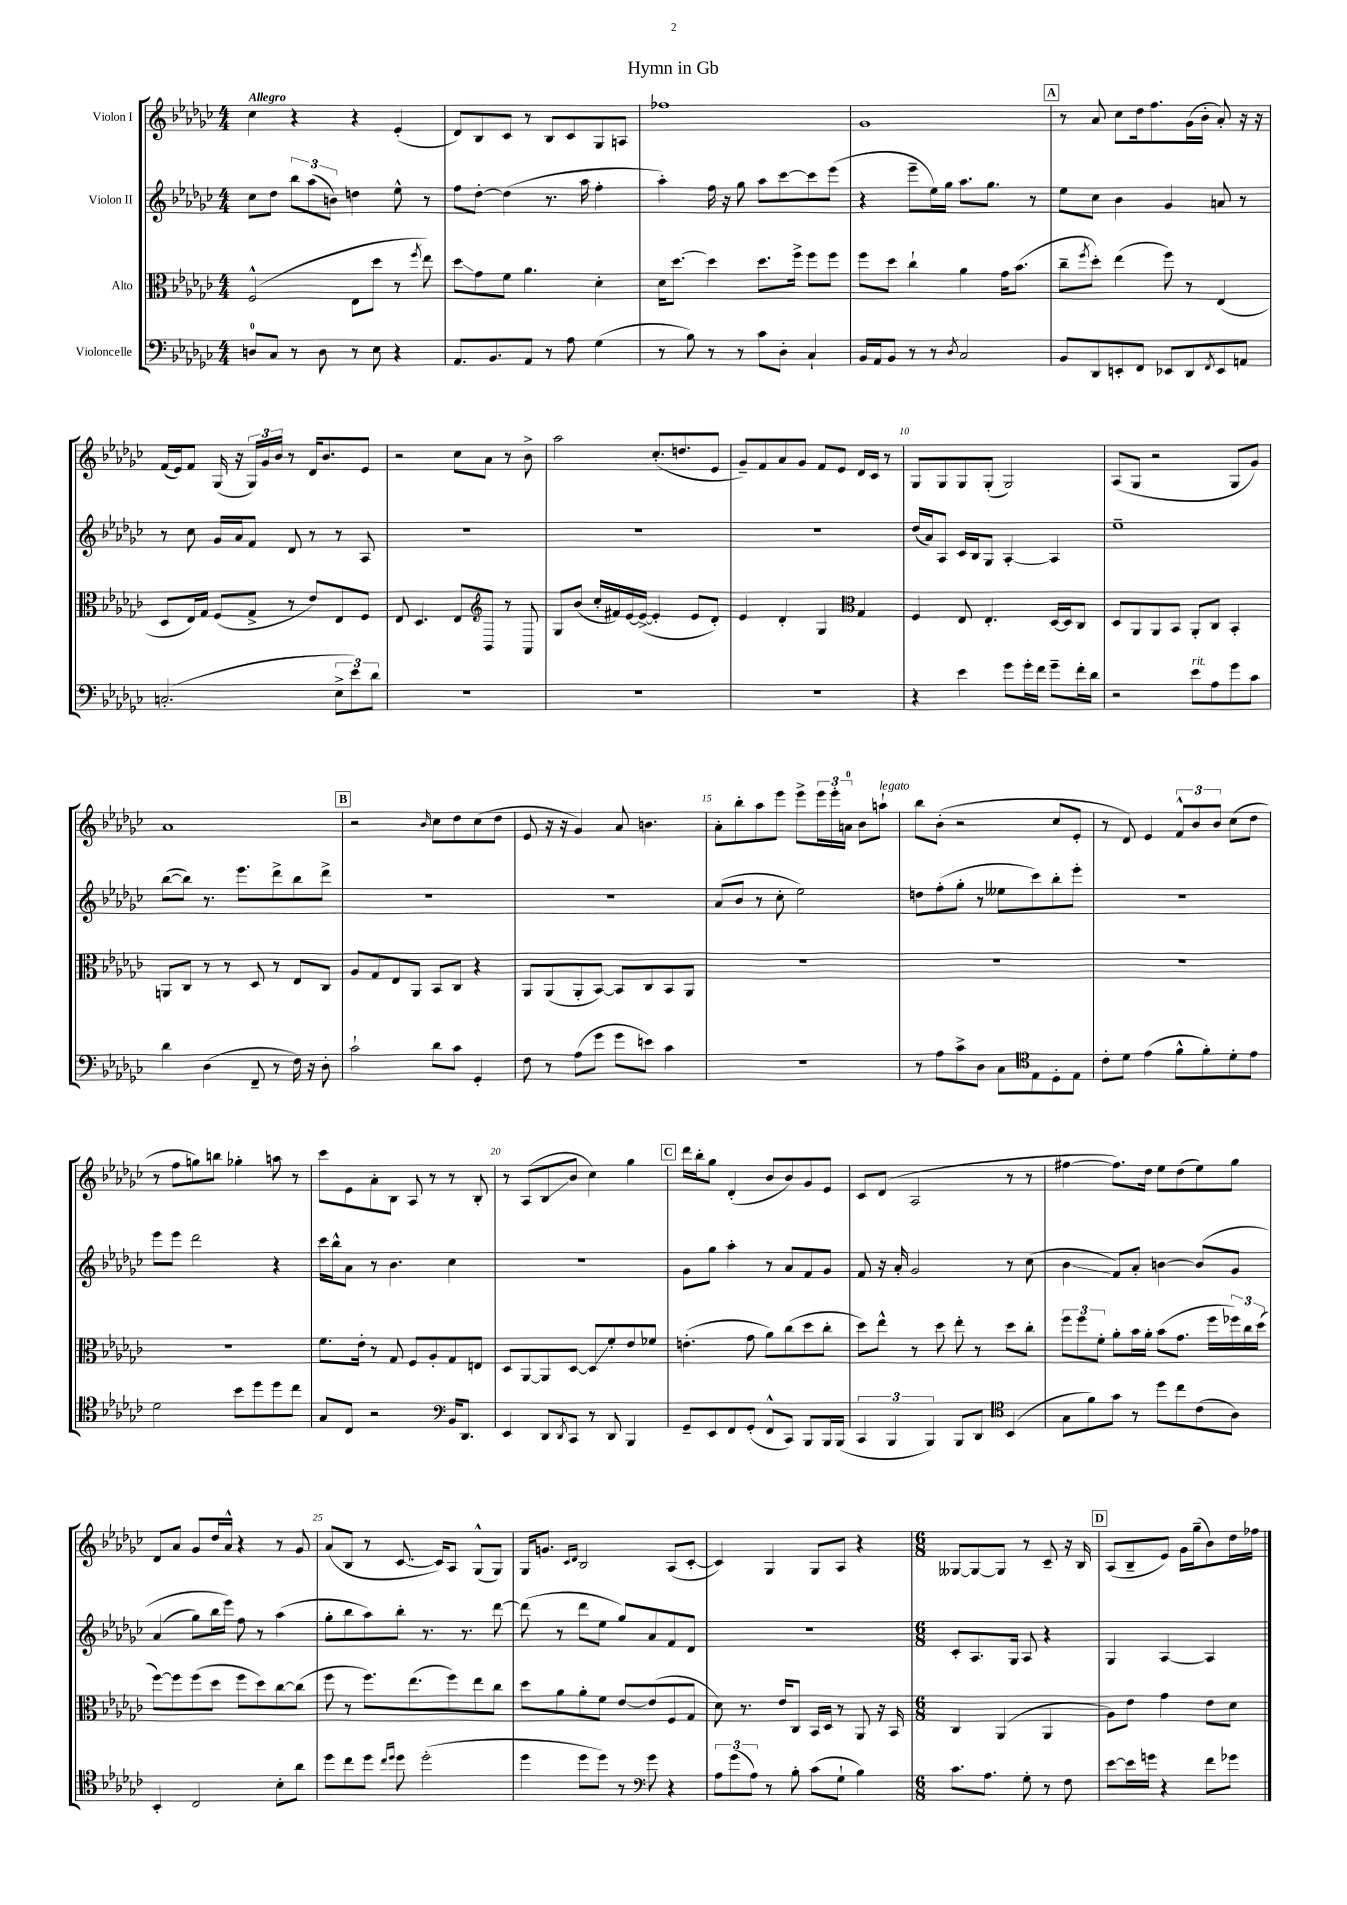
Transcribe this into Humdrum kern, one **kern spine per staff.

**kern	**kern	**kern	**kern
*staff4	*staff3	*staff2	*staff1
*clefF4	*clefC3	*clefG2	*clefG2
*k[b-e-a-d-g-c-]	*k[b-e-a-d-g-c-]	*k[b-e-a-d-g-c-]	*k[b-e-a-d-g-c-]
*M4/4	*M4/4	*M4/4	*M4/4
8D	(2F^^	8cc-	4cc-
8C-	.	8dd-	.
8r	.	12bb-	4r
.	.	(12aa-	.
8D	.	.	.
.	.	12b)	.
8r	8E-	4dd	4r
8E-	8dd-	.	.
4r	8r	8ee-^^	(4e-'
.	8qff	.	.
.	8ee-)	8r	.
=	=	=	=
8.AA-	8dd-	8ff	8d-)
.	8g-	[8dd-'	8B-
8.BB-	.	.	.
.	8f	(4dd-]	8c-
8AA-	4.a-	.	8r
8r	.	8.r	8B-
8A-	.	.	8c-
.	.	16aa-	.
(4G-	4d-'	4ff'	8G-
.	.	.	8A
=	=	=	=
8r	16d-	4aa-')	1ff-
.	[8.dd-	.	.
8B-)	.	.	.
8r	4dd-]	16ff	.
.	.	16r	.
8r	.	8gg-	.
8c-	8.dd-	8aa-	.
8D-'	.	[8ccc-	.
.	16ff^	.	.
4C-`	8ff	8ccc-]	.
.	8ff	(8eee-	.
=	=	=	=
16BB-	8ff	4r	1g-
16AA-	.	.	.
8BB-	8dd-	.	.
8r	4cc-`	8eee-~	.
8r	.	16ee-)	.
.	.	16gg-	.
8qD-	.	.	.
2C-	4a-	8.aa-	.
.	.	8.gg-	.
.	16g-	.	.
.	(8.b-	.	.
.	.	8r	.
=	=	=	=
8BB-	8cc-~	8ee-	8r
.	8qff	.	.
8DD-	8dd-')	8cc-	8a-
8EE'	(4ee-	4b-	8cc-
8FF	.	.	16dd-
.	.	.	8.ff
8EE-	8ff)	4g-	.
8DD-	8r	.	(16g-
.	.	.	16b-'
8qFF	.	.	.
8EE-	(4E-	8a	8a-')
8AA	.	8r	16r
.	.	.	16r
=	=	=	=
(2.C'	8D-	8r	(16f
.	.	.	16e-)
.	16E-)	8cc-	8f
.	16G-	.	.
.	(8F	16g-	(16G-
.	.	16a-	16r
.	8G-^	8f	24G-)
.	.	.	24g-
.	.	.	24b-
.	8r	8d-	8r
.	8e-)	8r	16d-
.	.	.	8.b-
12E-^	8E-	8r	.
12e-)	.	.	.
.	8F	8A-	8e-
12d-	.	.	.
=	=	=	=
1r	8E-	1r	2r
.	4.D-	.	.
.	8E-	.	8cc-
.	8BB-	.	8a-
.	8r	.	8r
.	8AA-	.	8b-^
=	=	=	=
*	*clefG2	*	*
1r	8G-	1r	2aa-
.	(8b-	.	.
.	16cc-'	.	.
.	16f#)	.	.
.	[16e-	.	.
.	(16e-^_	.	.
.	4e-']	.	(8.cc-'
.	.	.	8.dd
.	8e-	.	.
.	8d-')	.	8e-
=	=	=	=
1r	4e-	1r	8g-~)
.	.	.	8f
.	4d-'	.	8a-
.	.	.	8g-
.	4G-	.	8f
.	.	.	8e-
.	4G-	.	16d-
.	.	.	16c-
.	.	.	8r
=	=	=	=
*	*clefC3	*	*
4r	4F	(16dd-	8G-
.	.	16a-)	.
.	.	8A-	8G-
4e-	8E-	16c-	8G-
.	.	16B-	.
.	4.E-'	8G-	(8G-'
8g-	.	[4A-'	2G-)
16g-'	.	.	.
16f	.	.	.
8g-~	[16D-	4A-]	.
.	16D-]	.	.
16f'	8C-	.	.
16d-	.	.	.
=	=	=	=
2r	8D-	1ee-~	(8A-
.	8AA-	.	8G-
.	8AA-	.	2r
.	8BB-	.	.
8e-	8AA-'	.	.
8A-	8C-	.	.
8g-	4BB-'	.	8G-
8c-	.	.	8g-)
=	=	=	=
4d-	8AA	([8bb-	1a-
.	8C-	8bb-])	.
(4D-	8r	8.r	.
.	8r	.	.
.	.	8.eee-	.
8FF~	8D-	.	.
8r	8r	8ddd-^	.
16F)	8E-	8bb-	.
16r	.	.	.
8D-'	8C-	8ddd-^	.
=	=	=	=
2c-`	8A-	1r	2r
.	8G-	.	.
.	8E-	.	.
.	8AA-	.	.
.	.	.	16qqb-
8d-	8BB-	.	8cc-
8c-	8C-	.	8dd-
4GG-'	4r	.	(8cc-
.	.	.	8dd-
=	=	=	=
8F	8AA-	1r	8e-
8r	(8AA-	.	16r
.	.	.	16r
(8A-	8AA-'	.	4g-)
8g-	[8BB-)	.	.
8g-	8BB-]	.	8a-
8e)	8C-	.	4.b
4c-	8BB-	.	.
.	8AA-	.	.
=	=	=	=
1r	1r	(8a-	8a-'
.	.	8b-	8bb-'
.	.	8r	8aa-
.	.	8cc-'	8eee-
.	.	2ee-)	8eee-^
.	.	.	24eee-
.	.	.	24eee-'
.	.	.	24a
.	.	.	8b-
.	.	.	8aa`
=	=	=	=
8r	1r	8dd	8bb-
8A-	.	(8ff'	(8b-'
8c-^	.	8gg-'	2r
8D-	.	8r	.
8C-	.	8ee--	.
8E-	.	8ccc-)	.
8D-'	.	8bb-'	8cc-
8E-	.	8eee-'	8e-'
=	=	=	=
*clefC4	*	*	*
8c-'	1r	1r	8r
8d-	.	.	8d-)
(4e-	.	.	4e-
8f^^	.	.	12f^^
.	.	.	12b-
8f')	.	.	.
.	.	.	12b-
8d-'	.	.	(8cc-
8e-	.	.	8dd-
=	=	=	=
2d-	1r	8eee-	8r
.	.	8eee-	8ff
.	.	2ddd-	8gg)
.	.	.	8bb
8b-	.	.	4gg-'
8dd-	.	.	.
8dd-	.	4r	8aa
8cc-	.	.	8r
=	=	=	=
8G-	8.f	16ccc-	8ccc-
.	.	16bb-^^	.
8C-	.	8a-	8e-
.	16e-'	.	.
2r	8r	8r	8a-'
.	8G-	4.b-	8B-
.	8F	.	8A-
.	8A-'	.	8r
*clefF4	*	*	*
16BB-	8G-	4cc-	8r
8.DD-	.	.	.
.	8E	.	8B-'
=	=	=	=
4EE-	8D-	1r	8r
.	[8AA-	.	(8A-
8DD-	8AA-]	.	8B-
8qDD-	.	.	.
8CC-	[8D-	.	8b-
8r	8D-]	.	4cc-)
8DD-	8f'	.	.
4BBB-	8e-	.	4gg-
.	8f-	.	.
=	=	=	=
8GG-~	(4.e'	8g-	16ddd-
.	.	.	16bb-'
8EE-	.	8gg-	8gg-
8FF	.	4aa-'	(4d-'
(8GG-'	8g-	.	.
8FF^^	8a-)	8r	8b-
8CC-)	(8cc-	8a-	8b-)
8BBB-	8dd-	8f	8g-
16BBB-	8cc-'	8g-	8e-
(16BBB-	.	.	.
=	=	=	=
6CC-	8dd-)	8f	8c-
.	8ee-^^	16r	(8d-
6BBB-	.	.	.
.	.	16a-'	.
.	8r	2g-	2A-
6BBB-)	.	.	.
.	8dd-	.	.
8BBB-	8ee-'	.	.
8DD-	8r	.	.
*clefC4	*	*	*
(4BB-	8dd-	8r	8r
.	8cc-'	(8cc-	8r
=	=	=	=
8G-	12ff	4b-	[4ff#
.	12ff	.	.
8f)	.	.	.
.	12f'	.	.
8g-	8a-'	8f)	8.ff#])
8r	16b-	8a-'	.
.	16a-'	.	16dd-
8dd-	(8b-	[4b	8ee-
8cc-	8.g-	.	(8dd-
(8c-	.	&(8b]	8ee-)
.	16ff	.	.
8A-)	24ff-)	8g-	8gg-
.	24cc-	.	.
.	(24dd-	.	.
=	=	=	=
4BB-'	[8ff)	(4a-	8d-
.	8ff]	.	8a-
2C-	(8ff	8gg-)	8g-
.	8dd-	16bb-	16dd-
.	.	16eee-&)	16a-^^
.	8ff	8ff	4r
.	8dd-)	8r	.
8B-'	[8cc-	(4aa-	8r
8a-	(8cc-]	.	8g-
=	=	=	=
8dd-	8ff	8gg-'	(8a-
8cc-	8r	8bb-	8B-
8dd-	8.ff)	8aa-)	8r
16qqcc-	.	.	.
16qqdd-	.	.	.
8dd-	.	8bb-'	[8.c-
.	(8.ee-	.	.
(2dd-'	.	8.r	.
.	.	.	16c-])
.	8ff)	.	8A-
.	.	8.r	.
.	8ee-	.	(8G-^^
.	8cc-	[8ddd-	8G-)
=	=	=	=
4dd-	8dd-	(8ddd-]	16G-
.	.	.	8.g
.	8a-	8r	.
.	.	.	16qqc-
.	.	.	16qqd-
8dd-	8a-'	8ddd-	2B-
8dd-)	8f	8ee-	.
8r	[8e-	8gg-)	.
8g-	(8e-]	8a-	.
4r	8F	8f	(8A-
.	8G-	8d-	[8c-'
=	=	=	=
*clefF4	*	*	*
12A-	8d-)	1r	4c-])
(12g-	.	.	.
.	8.r	.	.
12A-)	.	.	.
8r	.	.	4G-
.	16e-	.	.
8B-'	8C-	.	.
(8c-	16BB-	.	8G-
.	16D-	.	.
8G-`	8r	.	8A-
4B-)	8AA-	.	4r
.	16r	.	.
.	16BB-	.	.
=	=	=	=
*M6/8	*M6/8	*M6/8	*M6/8
8.c-	4C-	8c-'	[8G--
.	.	8.A-	8G--_
8.A-	.	.	.
.	(4AA-	.	8G--]
.	.	16G-	.
8G-'	.	8A-	8r
8r	4AA-	4r	8c-~
8F	.	.	16r
.	.	.	16B-
=	=	=	=
[8e-	8A-)	4G-	(8A-
16e-]	8e-	.	8B-~
16g	.	.	.
4r	4g-	[4A-	8e-)
.	.	.	16g-
.	.	.	(16gg-~
8f	8e-	4A-]	8b-)
8g-	8d-	.	16dd-
.	.	.	16ff-
==	==	==	==
*-	*-	*-	*-
